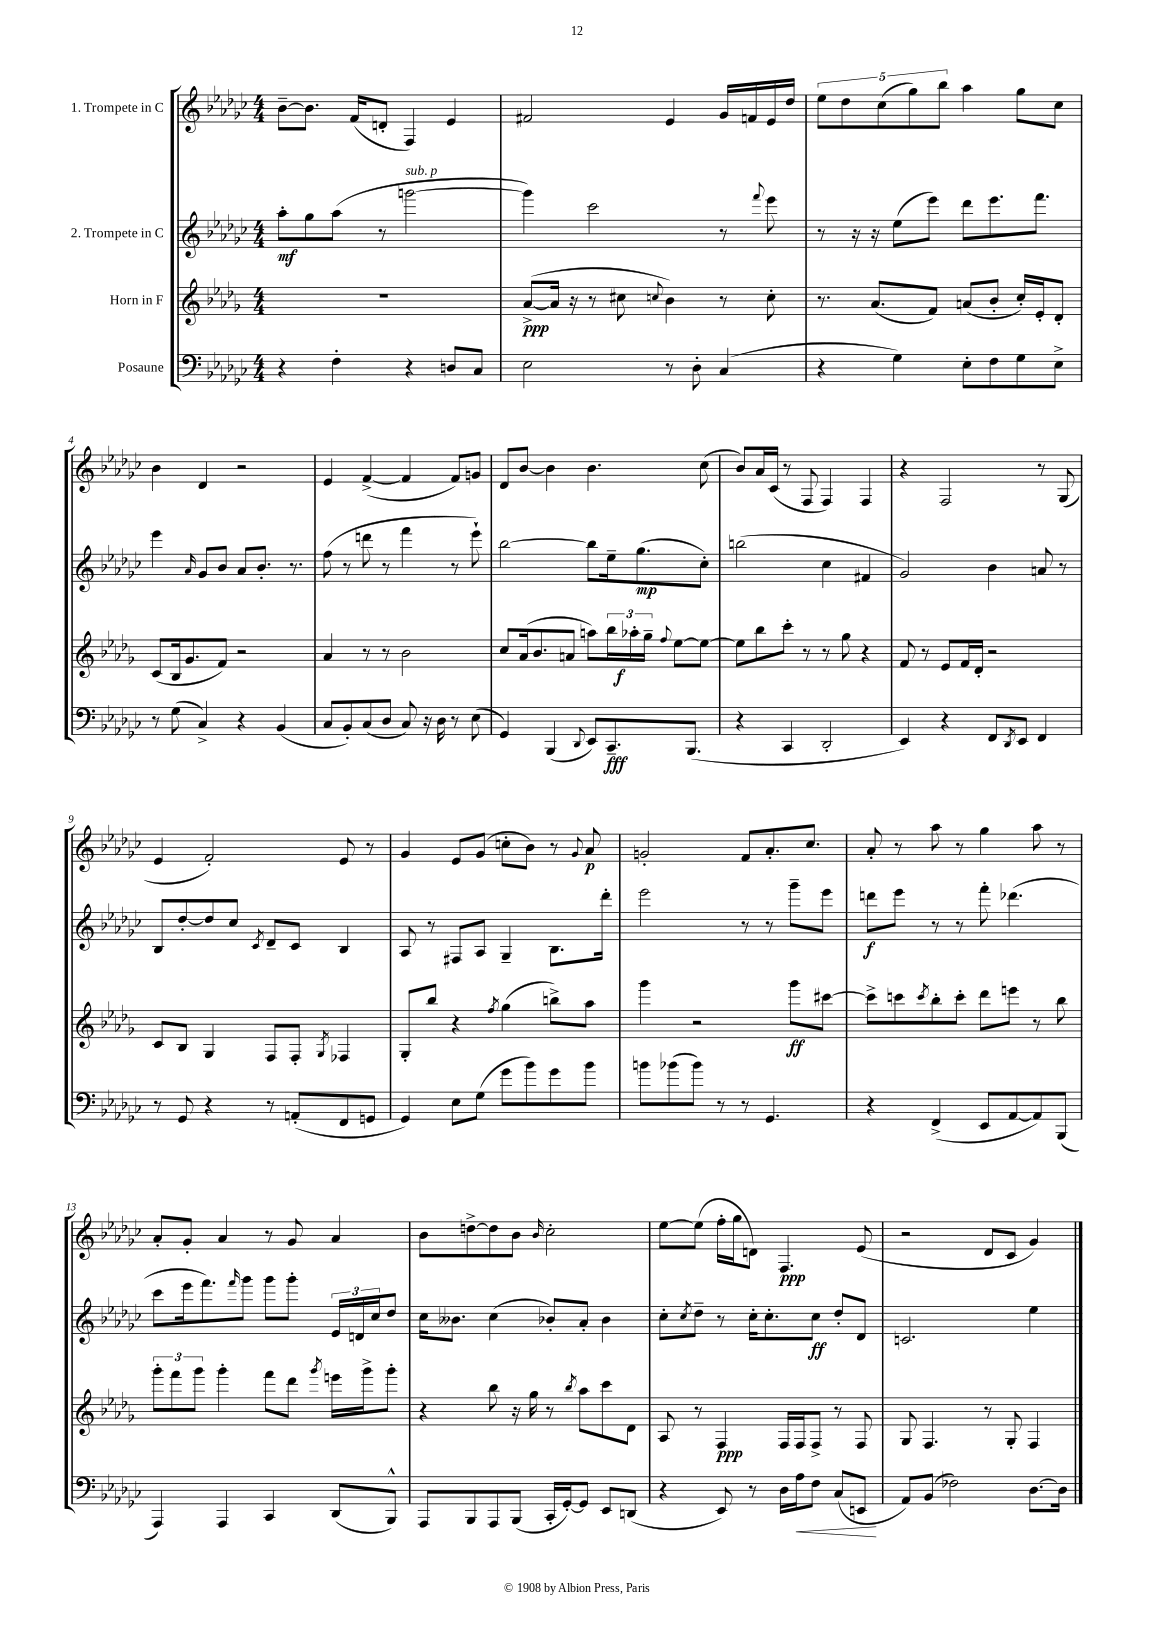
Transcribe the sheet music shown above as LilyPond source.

<<
\new StaffGroup <<
\new Staff = "s0" \with { instrumentName = "1. Trompete in C" } {
    \clef treble \key ges \major \numericTimeSignature \time 4/4
    bes'8~-- bes'8. f'16( d'8-. f4) ees'4 |
    fis'2 ees'4 ges'16 f'16 ees'16 des''16 |
    \tuplet 5/4 { ees''8 des''8 ces''8( ges''8) bes''8 } aes''4 ges''8 ces''8 |
    bes'4 des'4 r2 |
    ees'4 f'4~->( f'4 f'8) g'8 |
    des'8 bes'8~ bes'4 bes'4. ces''8( |
    bes'8) aes'16 ces'16( r8 f8 f4) f4 |
    r4 f2 r8 ges8( |
    ees'4 f'2-.) ees'8 r8 |
    ges'4 ees'8 ges'8( c''8-. bes'8) r8 \appoggiatura { ges'8 } aes'8\p |
    g'2-. f'8 aes'8.-. ces''8. |
    aes'8-. r8 aes''8 r8 ges''4 aes''8 r8 |
    aes'8-. ges'8-. aes'4 r8 ges'8 aes'4 |
    bes'8 d''8~-> d''8 bes'8 \grace { bes'16 } ces''2-. |
    ees''8~ ees''8( f''16-. ges''16 d'8) f4.\ppp ees'8( |
    r2 des'8 ces'8 ges'4) \bar "|." |
}
\new Staff = "s1" \with { instrumentName = "2. Trompete in C" } {
    \clef treble \key ges \major \numericTimeSignature \time 4/4
    aes''8-.\mf ges''8 aes''8( r8 g'''2~^\markup { \italic "sub. p" } |
    g'''4) ces'''2 r8 \appoggiatura { f'''8 } ees'''8 |
    r8 r16 r16 ees''8( ees'''8) des'''8 ees'''8. f'''8. |
    ees'''4 \grace { aes'16 } ges'8 bes'8 aes'8 bes'8.-. r8. |
    f''8( r8 d'''8 r8 f'''4 r8 ees'''8-!) |
    bes''2~ bes''8 ees''16-- ges''8.\mp( ces''8-.) |
    b''2( ces''4 fis'4 |
    ges'2) bes'4 a'8 r8 |
    bes8 des''8~-. des''8 ces''8 \acciaccatura { ces'8 } des'8-- ces'8 bes4 |
    aes8 r8 fis8 aes8 ges4-- bes8. des'''16-. |
    ees'''2 r8 r8 ges'''8-- ees'''8 |
    d'''8\f ees'''8 r8 r8 f'''8-. des'''4.( |
    ces'''8 ees'''16 f'''8.) \grace { f'''16 } ges'''8 ges'''8 ges'''8-. \tuplet 3/2 { ees'16 d'16 ces''16 } des''8 |
    ces''16 beses'8. ces''4( bes'8-.) aes'8-. bes'4 |
    ces''8-. \acciaccatura { ces''8 } des''8-- r8 ces''16-. ces''8.-. ces''8\ff des''8-. des'8 |
    c'2. ees''4 \bar "|." |
}
\new Staff = "s2" \with { instrumentName = "Horn in F" } {
    \clef treble \key des \major \numericTimeSignature \time 4/4
    R1 |
    aes'8~->\ppp( aes'16 r16 r8 cis''8 \appoggiatura { c''8 } bes'4) r8 c''8-. |
    r8. aes'8.( f'8) a'8( bes'8-. c''16-.) ees'16-. des'8-. |
    c'8( bes16 ges'8. f'8) r2 |
    aes'4 r8 r8 bes'2 |
    c''8 aes'16( bes'8. a'8 a''8) \tuplet 3/2 { bes''16 aes''16-.\f ges''16-- } \appoggiatura { f''8 } ees''8~ ees''8~ |
    ees''8 bes''8 c'''8-. r8 r8 ges''8 r4 |
    f'8 r8 ees'8 f'16 des'16-. r2 |
    c'8 bes8 ges4 f8 f8-. \acciaccatura { ges8 } fes4 |
    ges8-. bes''8 r4 \acciaccatura { f''8 } ges''4( b''8->) aes''8 |
    ges'''4 r2 ges'''8\ff cis'''8~ |
    cis'''8-> c'''8 \acciaccatura { c'''8 } bes''8-. c'''8-. des'''8 e'''8 r8 bes''8 |
    \tuplet 3/2 { ges'''8-. f'''8 ges'''8 } ges'''4-. f'''8 des'''8 \acciaccatura { ges'''8 } e'''16 ges'''16-> ges'''8-. |
    r4 bes''8 r16 ges''16 r8 \acciaccatura { bes''8 } aes''8 c'''8 des'8 |
    aes8 r8 f4\ppp f16 f16 f8-> r8 f8 |
    ges8 f4. r8 ges8-. f4 \bar "|." |
}
\new Staff = "s3" \with { instrumentName = "Posaune" } {
    \clef bass \key ges \major \numericTimeSignature \time 4/4
    r4 f4-. r4 d8 ces8 |
    ees2 r8 des8-. ces4( |
    r4 ges4) ees8-. f8 ges8 ees8-> |
    r8 ges8( ces4->) r4 bes,4( |
    ces8 bes,8-.) ces8( des8 ces8) r16 des16 r8 ees8( |
    ges,4) bes,,4( \appoggiatura { des,8 } ees,8) ces,8.--\fff bes,,8.( |
    r4 ces,4 des,2-. |
    ees,4) r4 f,8 \acciaccatura { des,8 } ees,8 f,4 |
    r8 ges,8 r4 r8 a,8-.( f,8 g,8 |
    ges,4) ees8 ges8( ges'8 bes'8) ges'8 bes'8 |
    b'8 bes'8( bes'8) r8 r8 ges,4. |
    r4 f,4->( ees,8 aes,8~ aes,8) bes,,8( |
    aes,,4) aes,,4 ces,4 des,8( bes,,8-^) |
    aes,,8 bes,,8 aes,,8 bes,,8( ces,16-. ges,16~-.) ges,8 ees,8 d,8( |
    r4 ees,8) r8 des16 aes16\< f8 ces8( e,8\! |
    aes,8) bes,8( fes2) des8.~ des16 \bar "|." |
}
>>
>>
